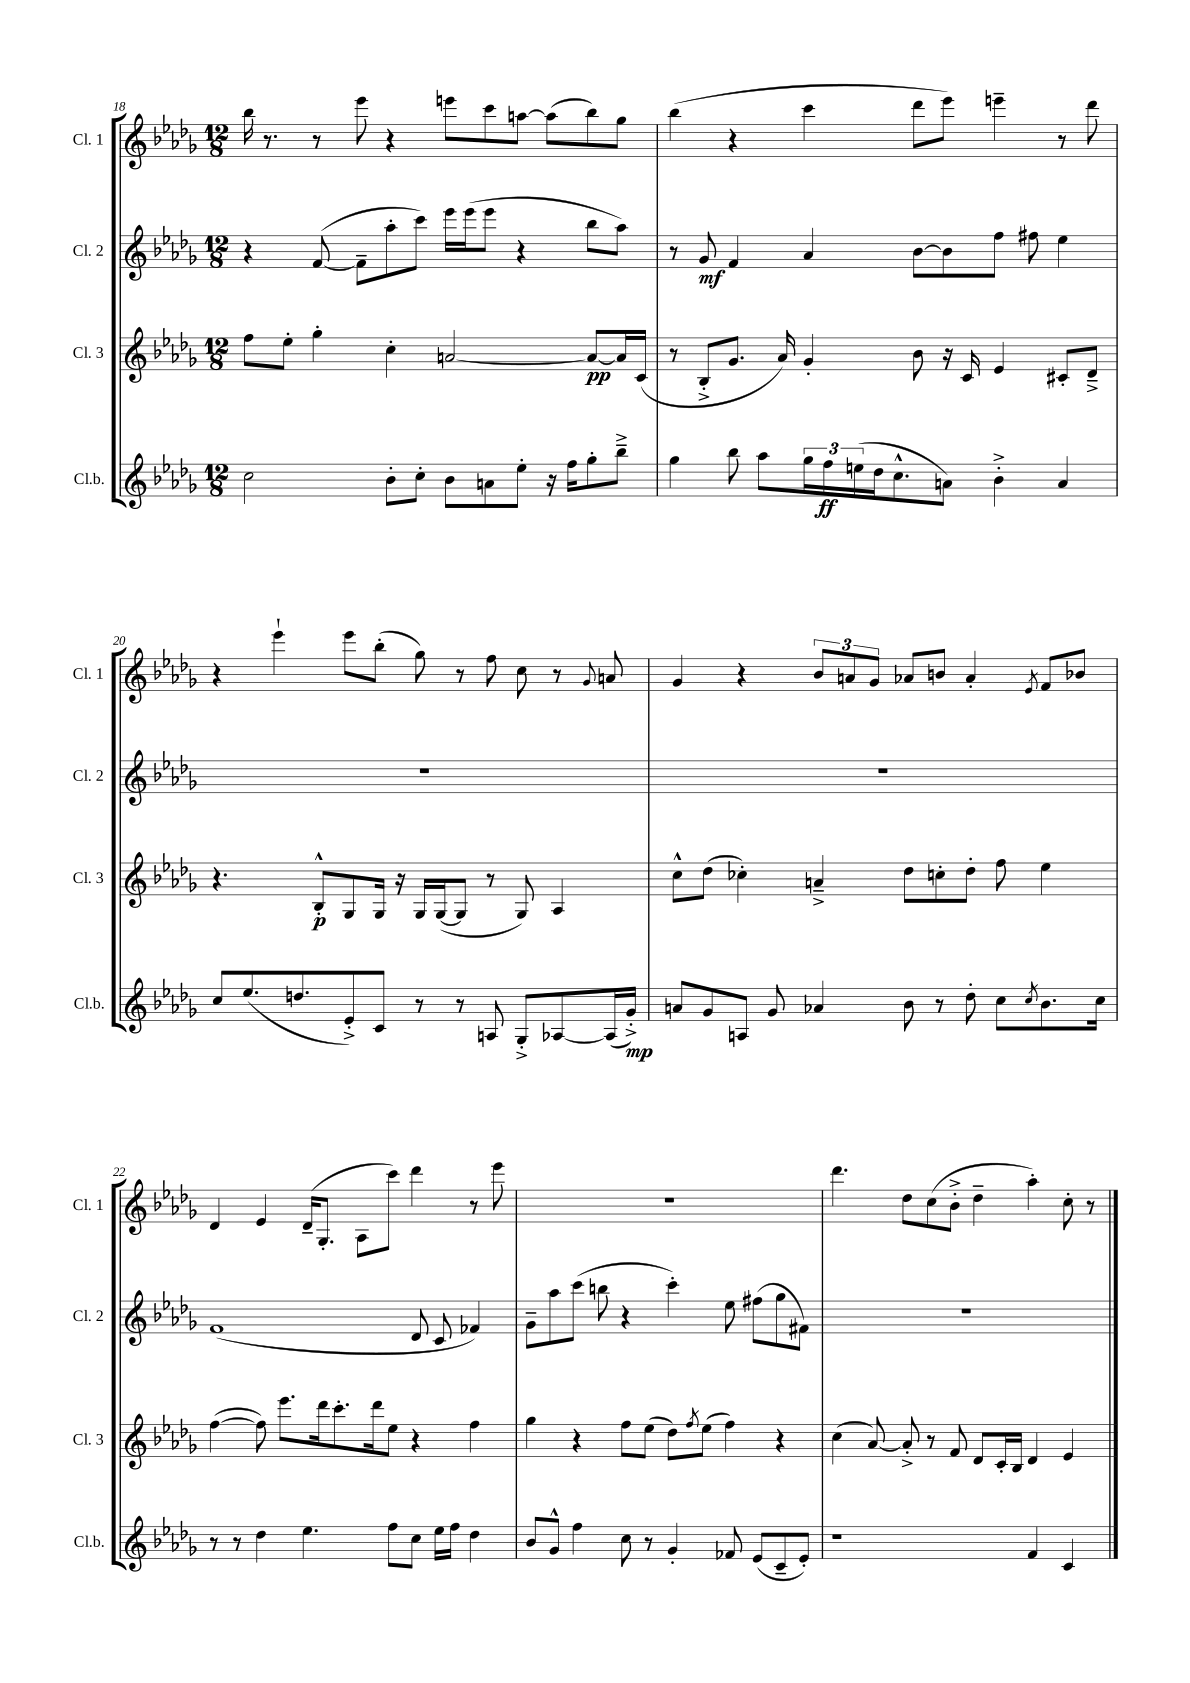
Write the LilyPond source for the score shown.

<<
\new StaffGroup <<
\new Staff = "s0" \with { instrumentName = "Cl. 1" shortInstrumentName = "Cl. 1" } {
    \clef treble \key des \major \numericTimeSignature \time 12/8
    bes''16 r8. r8 ees'''8 r4 e'''8 c'''8 a''8~ a''8( bes''8) ges''8 |
    bes''4( r4 c'''4 des'''8 ees'''8) e'''4-- r8 des'''8 |
    r4 ees'''4-! ees'''8 bes''8-.( ges''8) r8 f''8 c''8 r8 \appoggiatura { ges'8 } a'8 |
    ges'4 r4 \tuplet 3/2 { bes'8 a'8 ges'8 } aes'8 b'8 aes'4-. \acciaccatura { ees'8 } f'8 bes'8 |
    des'4 ees'4 des'16--( ges8.-. aes8 c'''8) des'''4 r8 ees'''8 |
    R1. |
    des'''4. des''8 c''8( bes'8-.-> des''4-- aes''4-.) c''8-. r8 \bar "|." |
}
\new Staff = "s1" \with { instrumentName = "Cl. 2" shortInstrumentName = "Cl. 2" } {
    \clef treble \key des \major \numericTimeSignature \time 12/8
    r4 f'8~( f'8-- aes''8-. c'''8) ees'''16 ees'''16( ees'''8 r4 bes''8 aes''8) |
    r8 ges'8\mf f'4 aes'4 bes'8~ bes'8 f''8 fis''8 ees''4 |
    R1. |
    R1. |
    f'1( des'8 c'8 fes'4) |
    ges'8-- aes''8 c'''8( b''8 r4 c'''4-.) ees''8 fis''8( ges''8 fis'8) |
    R1. \bar "|." |
}
\new Staff = "s2" \with { instrumentName = "Cl. 3" shortInstrumentName = "Cl. 3" } {
    \clef treble \key des \major \numericTimeSignature \time 12/8
    f''8 ees''8-. ges''4-. c''4-. a'2~ a'8~\pp a'16 c'16( |
    r8 bes8-.-> ges'8. aes'16) ges'4-. bes'8 r16 c'16 ees'4 cis'8-. des'8---> |
    r4. bes8-.-^\p ges8 ges16 r16 ges16 ges16~( ges8 r8 ges8) aes4 |
    c''8-^ des''8( ces''4-.) a'4---> des''8 c''8-. des''8-. f''8 ees''4 |
    f''4~( f''8) ees'''8. des'''16 c'''8.-. des'''16 ees''8 r4 f''4 |
    ges''4 r4 f''8 ees''8( des''8) \acciaccatura { f''8 } ees''8( f''4) r4 |
    c''4( aes'8~) aes'8-.-> r8 f'8 des'8 c'16-. bes16 des'4 ees'4 \bar "|." |
}
\new Staff = "s3" \with { instrumentName = "Cl.b." shortInstrumentName = "Cl.b." } {
    \clef treble \key des \major \numericTimeSignature \time 12/8
    c''2 bes'8-. c''8-. bes'8 a'8 ees''8-. r16 f''16 ges''8-. bes''8---> |
    ges''4 bes''8 aes''8 \tuplet 3/2 { ges''16 f''16\ff e''16( } des''16 c''8.-^ a'8) bes'4-.-> a'4 |
    c''8 ees''8.( d''8. ees'8-.->) c'8 r8 r8 a8 ges8-.-> aes8~ aes16( ges'16-.->\mp) |
    a'8 ges'8 a8 ges'8 aes'4 bes'8 r8 des''8-. c''8 \acciaccatura { c''8 } bes'8. c''16 |
    r8 r8 des''4 ees''4. f''8 c''8 ees''16 f''16 des''4 |
    bes'8 ges'8-^ f''4 c''8 r8 ges'4-. fes'8 ees'8( c'8-- ees'8-.) |
    r1 f'4 c'4 \bar "|." |
}
>>
>>
\layout { \context { \Score currentBarNumber = #18 } }
